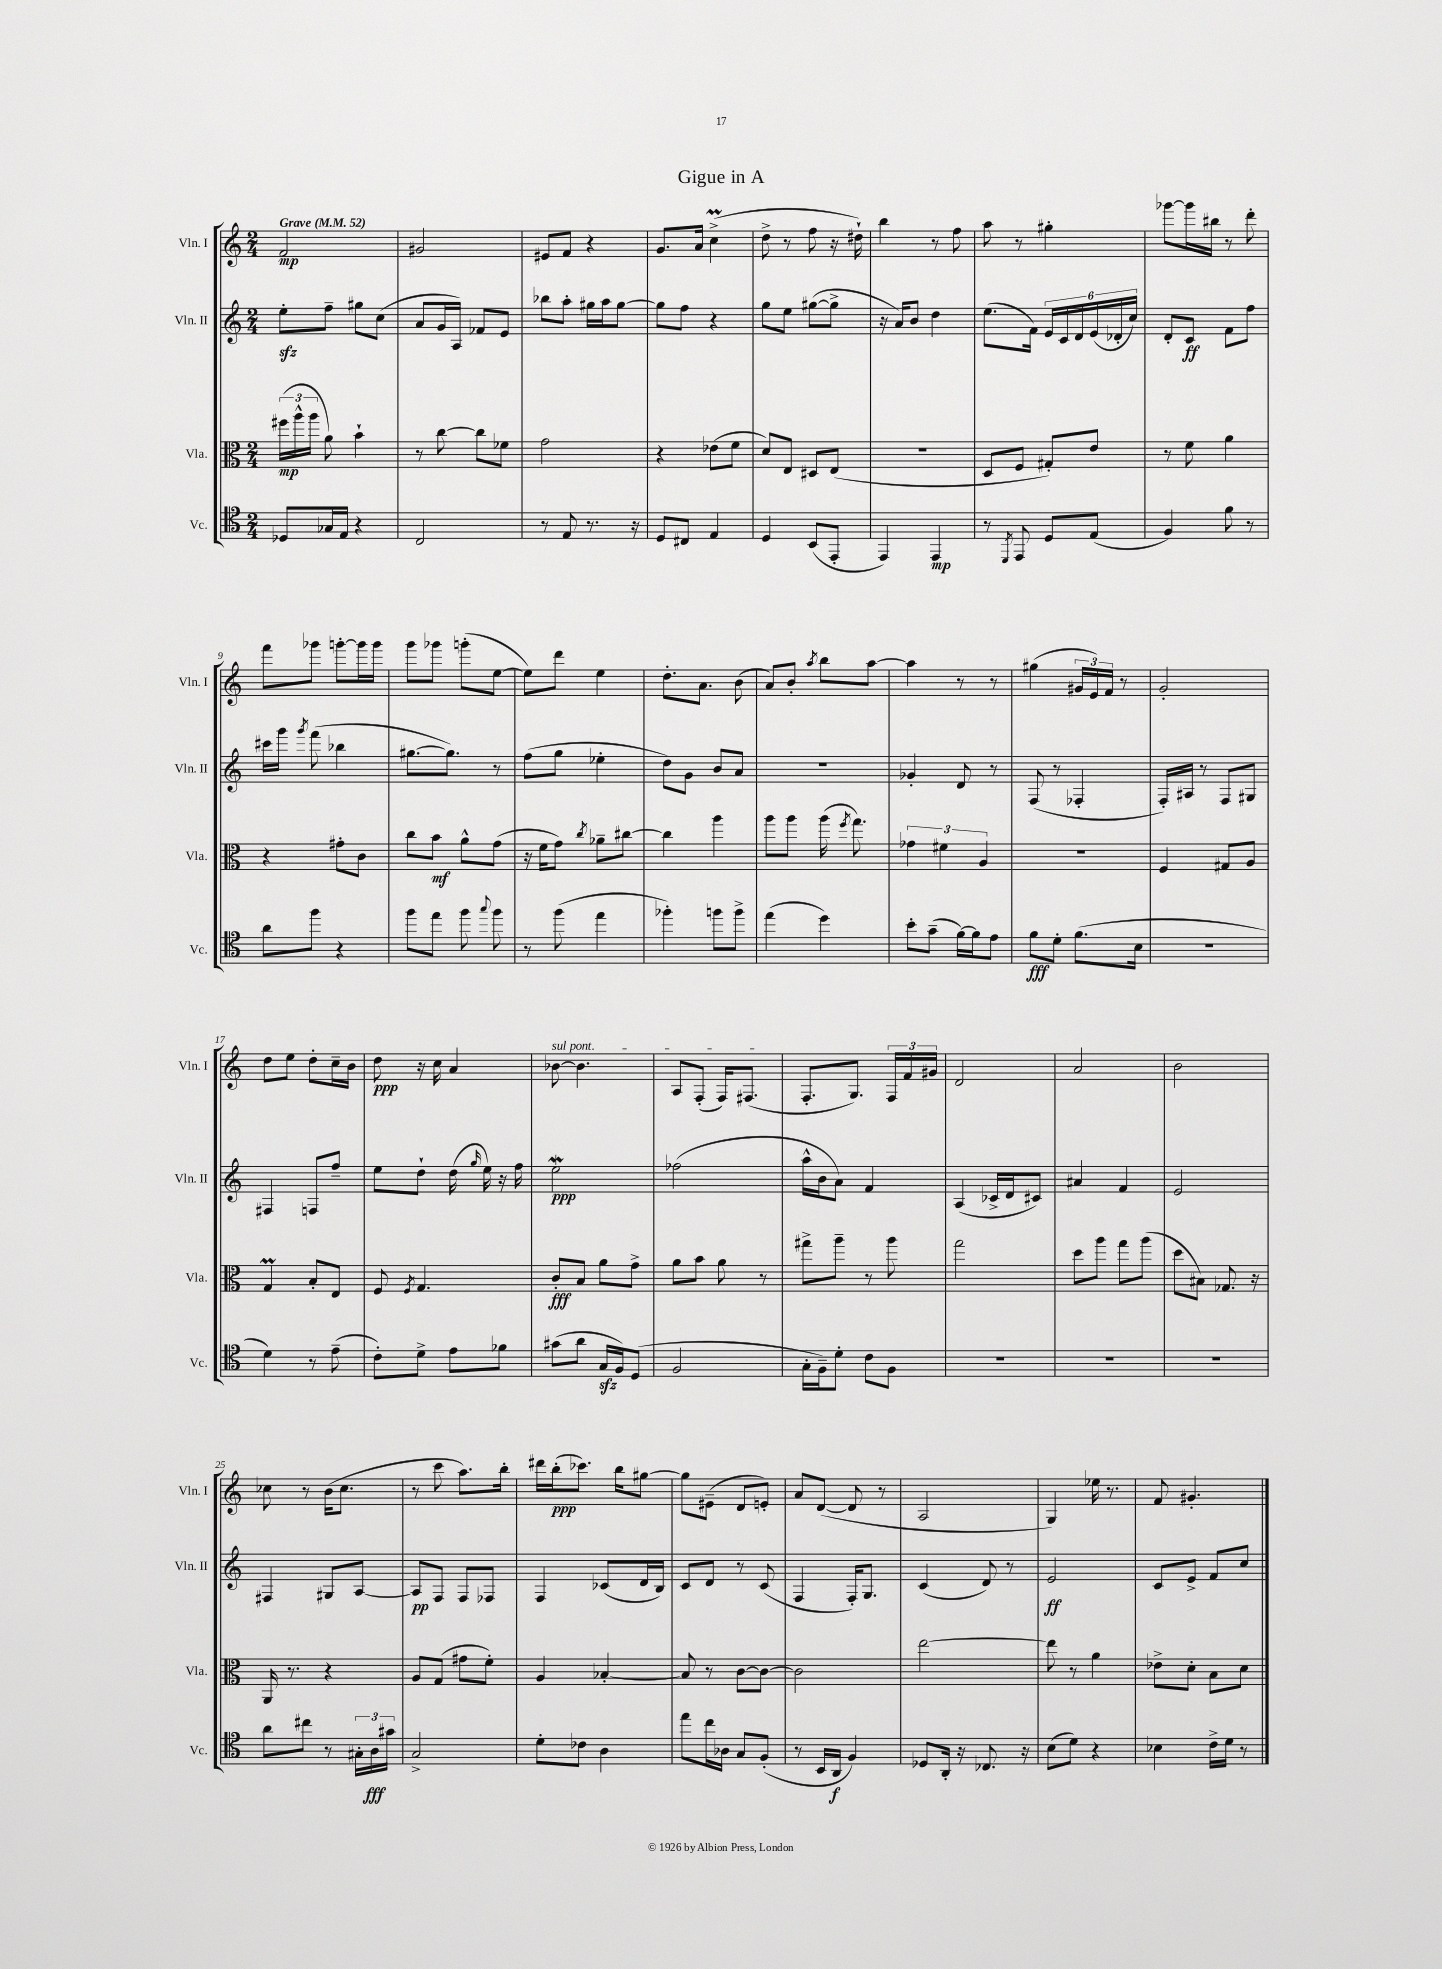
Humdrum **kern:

**kern	**dynam	**kern	**dynam	**kern	**dynam	**kern	**dynam
*part4	*part4	*part3	*part3	*part2	*part2	*part1	*part1
*staff4	*staff4	*staff3	*staff3	*staff2	*staff2	*staff1	*staff1
*I"Vc.	*	*I"Vla.	*	*I"Vln. II	*	*I"Vln. I	*
*I'Vc.	*	*I'Vla.	*	*I'Vln. II	*	*I'Vln. I	*
*clefC4	*	*clefC3	*	*clefG2	*	*clefG2	*
*k[]	*	*k[]	*	*k[]	*	*k[]	*
*M2/4	*	*M2/4	*	*M2/4	*	*M2/4	*
*MM52	*	*MM52	*	*MM52	*	*MM52	*
=1	=1	=1	=1	=1	=1	=1	=1
!	!	!	!	!	!	!LO:TX:a:B:t=Grave	!
8D-X/L	.	(24ff#X\LL	mp	8eezz'\L	.	2f/	mp
.	.	24aa^^\	.	.	.	.	.
.	.	24aa\JJ	.	.	.	.	.
16G-X/L	.	8a\)	.	8ff~\J	.	.	.
16E/JJ	.	.	.	.	.	.	.
4r	.	4b`\	.	8gg#X\L	.	.	.
.	.	.	.	(8cc\J	.	.	.
=2	=2	=2	=2	=2	=2	=2	=2
2C/	.	8r	.	8a/L	.	2g#X/	.
.	.	[8cc\	.	16g/L	.	.	.
.	.	.	.	16A/JJ)	.	.	.
.	.	8cc\L]	.	8f-X/L	.	.	.
.	.	8f-X\J	.	8e/J	.	.	.
=3	=3	=3	=3	=3	=3	=3	=3
8r	.	2g\	.	8bb-X\L	.	8e#X/L	.
8E/	.	.	.	8aa'\J	.	8f/J	.
8.r	.	.	.	16gg#X\LL	.	4r	.
.	.	.	.	16aa\J	.	.	.
.	.	.	.	[8gg#\J	.	.	.
16r	.	.	.	.	.	.	.
=4	=4	=4	=4	=4	=4	=4	=4
8D/L	.	4r	.	8gg#\L]	.	8.g/L	.
8C#X/J	.	.	.	8ff\J	.	.	.
.	.	.	.	.	.	16a/Jk	.
4E/	.	(8e-X\L	.	4r	.	(4ccM^\	.
.	.	8f\J	.	.	.	.	.
=5	=5	=5	=5	=5	=5	=5	=5
4D/	.	8d/L)	.	8gg\L	.	8dd^\	.
.	.	8E/J	.	8ee\J	.	8r	.
(8BB/L	.	8D#X/L	.	([8gg#X\L	.	8ff\	.
8EE'/J	.	(8E/J	.	8gg#^\J]	.	16r	.
.	.	.	.	.	.	16dd#X`\)	.
=6	=6	=6	=6	=6	=6	=6	=6
4EE/)	.	2r	.	16r	.	4bb\	.
.	.	.	.	16a/KL)	.	.	.
.	.	.	.	8b/J	.	.	.
4EE/	mp	.	.	4dd\	.	8r	.
.	.	.	.	.	.	8ff\	.
=7	=7	=7	=7	=7	=7	=7	=7
8r	.	8D/L	.	(8.ee\L	.	8aa\	.
8qDD/	.	.	.	.	.	.	.
8EE/	.	8F/J	.	.	.	8r	.
.	.	.	.	16f\Jk)	.	.	.
8D/L	.	8G#X'/L)	.	24e/LL	.	4gg#X'\	.
.	.	.	.	24c/	.	.	.
.	.	.	.	24d/	.	.	.
(8E/J	.	8e/J	.	(24e/	.	.	.
.	.	.	.	24d-X'/	.	.	.
.	.	.	.	24cc/JJ)	.	.	.
=8	=8	=8	=8	=8	=8	=8	=8
4F/)	.	8r	.	8d'/L	.	[8ggg-X\L	.
.	.	8f\	.	8c/J	ff	16ggg-\L]	.
.	.	.	.	.	.	16bb#X\JJ	.
8f\	.	4a\	.	8f\L	.	8r	.
8r	.	.	.	8ff\J	.	8ddd'\	.
!!LO:LB:g=z
=9	=9	=9	=9	=9	=9	=9	=9
8a\L	.	4r	.	16ccc#X\LL	.	8fff\L	.
.	.	.	.	16ggg\JJ	.	.	.
.	.	.	.	8qggg/	.	.	.
8ff\J	.	.	.	(8fff\	.	8ggg-X\J	.
4r	.	8g#X'\L	.	4bb-X\	.	[8gggn'\L	.
.	.	8c\J	.	.	.	16ggg\L]	.
.	.	.	.	.	.	16ggg\JJ	.
=10	=10	=10	=10	=10	=10	=10	=10
8ff\L	.	8cc\L	.	[8.gg#X\L	.	8ggg\L	.
8ee\J	.	8b\J	mf	.	.	8ggg-X\J	.
.	.	.	.	8.gg#\J])	.	.	.
8ff\	.	8a^^\L	.	.	.	(8gggn'\L	.
8qqgg/	.	.	.	.	.	.	.
8ff\	.	(8g\J	.	8r	.	[8ee\J	.
=11	=11	=11	=11	=11	=11	=11	=11
8r	.	16r	.	(8ff\L	.	8ee\L])	.
.	.	16f\KL	.	.	.	.	.
(8ff\	.	8g\J)	.	8gg\J	.	8ddd\J	.
.	.	8qcc/	.	.	.	.	.
4ee\	.	8a-X~\L	.	4ee-X'\	.	4ee\	.
.	.	[8cc#X\J	.	.	.	.	.
=12	=12	=12	=12	=12	=12	=12	=12
4ff-X'\)	.	4cc#\]	.	8dd\L)	.	8.dd'\L	.
.	.	.	.	8g\J	.	.	.
.	.	.	.	.	.	8.a\J	.
8ffn\L	.	4aa\	.	8b/L	.	.	.
8ff^\J	.	.	.	8a/J	.	(8b\	.
=13	=13	=13	=13	=13	=13	=13	=13
(4ee\	.	8aa\L	.	2r	.	8a/L)	.
.	.	8aa\J	.	.	.	8b'/J	.
.	.	.	.	.	.	8qaa/	.
4dd\)	.	(16aa\	.	.	.	8bb\L	.
.	.	8qff/	.	.	.	.	.
.	.	8.gg\)	.	.	.	.	.
.	.	.	.	.	.	[8aa\J	.
=14	=14	=14	=14	=14	=14	=14	=14
8b'\L	.	6g-X\	.	4g-X'/	.	4aa\]	.
(8g~\J	.	.	.	.	.	.	.
.	.	6f#X\	.	.	.	.	.
[16f\LL)	.	.	.	8d/	.	8r	.
16f\J]	.	.	.	.	.	.	.
.	.	6A/	.	.	.	.	.
8e\J	.	.	.	8r	.	8r	.
=15	=15	=15	=15	=15	=15	=15	=15
8f\L	fff	2r	.	(8F/	.	(4gg#X\	.
8d'\J	.	.	.	8r	.	.	.
(8.f\L	.	.	.	4F-X'/	.	24g#X/LL	.
.	.	.	.	.	.	24e/)	.
.	.	.	.	.	.	24f/JJ	.
.	.	.	.	.	.	8r	.
16B\Jk	.	.	.	.	.	.	.
=16	=16	=16	=16	=16	=16	=16	=16
2r	.	4F/	.	16F'/LL)	.	2g'/	.
.	.	.	.	16A#X/JJ	.	.	.
.	.	.	.	8r	.	.	.
.	.	8G#X/L	.	8F/L	.	.	.
.	.	8A/J	.	8G#X/J	.	.	.
!!LO:LB:g=z
=17	=17	=17	=17	=17	=17	=17	=17
4d\)	.	4GM/	.	4F#X/	.	8dd\L	.
.	.	.	.	.	.	8ee\J	.
8r	.	8B'/L	.	8Fn/L	.	8dd'\L	.
(8e~\	.	8E/J	.	8ff~/J	.	16cc~\L	.
.	.	.	.	.	.	16b\JJ	.
=18	=18	=18	=18	=18	=18	=18	=18
8c'\L)	.	8F/	.	8ee\L	.	8dd\	ppp
.	.	8qF/	.	.	.	.	.
8d^\J	.	4.G/	.	8dd`\J	.	16r	.
.	.	.	.	.	.	16cc\	.
8e\L	.	.	.	(16dd\	.	4a/	.
.	.	.	.	16qqgg/	.	.	.
.	.	.	.	16ee\)	.	.	.
8f-X\J	.	.	.	16r	.	.	.
.	.	.	.	16ff\	.	.	.
=19	=19	=19	=19	=19	=19	=19	=19
!	!	!	!	!	!	!LO:TX:a:i:t=sul pont.	!
(8g#X\L	.	8c'/L	fff	2eeW\	ppp	[8b-X\	.
8a\J	.	8B/J	.	.	.	4.b-\]	.
16Gzz/LL	.	8a\L	.	.	.	.	.
16F/J)	.	.	.	.	.	.	.
(8D/J	.	8g^\J	.	.	.	.	.
=20	=20	=20	=20	=20	=20	=20	=20
2F/	.	8a\L	.	(2ff-X\	.	8A/L	.
.	.	8b\J	.	.	.	(8F'/J	.
.	.	8a\	.	.	.	16F/KL)	.
.	.	.	.	.	.	(8.F#X/J	.
.	.	8r	.	.	.	.	.
=21	=21	=21	=21	=21	=21	=21	=21
16G'\LL	.	8gg#X^\L	.	16aa^^\LL	.	8.F'/L	.
16F~\J)	.	.	.	16b\J	.	.	.
8d'\J	.	8aa~\J	.	8a\J)	.	.	.
.	.	.	.	.	.	8.G/J)	.
8c\L	.	8r	.	4f/	.	.	.
8F\J	.	8aa\	.	.	.	24F/LL	.
.	.	.	.	.	.	24f/	.
.	.	.	.	.	.	24g#X/JJ	.
=22	=22	=22	=22	=22	=22	=22	=22
2r	.	2gg\	.	(4A/	.	2d/	.
.	.	.	.	16c-X^/LL	.	.	.
.	.	.	.	16d/J	.	.	.
.	.	.	.	8c#X/J)	.	.	.
=23	=23	=23	=23	=23	=23	=23	=23
2r	.	8dd\L	.	4a#X/	.	2a/	.
.	.	8aa\J	.	.	.	.	.
.	.	8gg\L	.	4f/	.	.	.
.	.	(8aa\J	.	.	.	.	.
=24	=24	=24	=24	=24	=24	=24	=24
2r	.	8dd\L	.	2e/	.	2b\	.
.	.	8B#X\J)	.	.	.	.	.
.	.	8.G-X/	.	.	.	.	.
.	.	16r	.	.	.	.	.
!!LO:LB:g=z
=25	=25	=25	=25	=25	=25	=25	=25
8a\L	.	16AA/	.	4F#X/	.	8cc-X\	.
.	.	8.r	.	.	.	.	.
8cc#X\J	.	.	.	.	.	8r	.
8r	.	4r	.	8G#X/L	.	(16b\KL	.
.	.	.	.	.	.	8.cc-\J	.
24G#X'\LL	.	.	.	[8A/J	.	.	.
24A\	fff	.	.	.	.	.	.
24g#X\JJ	.	.	.	.	.	.	.
=26	=26	=26	=26	=26	=26	=26	=26
2G^/	.	8A/L	.	8A/L]	pp	8r	.
.	.	(8G/J	.	8F/J	.	8ccc\	.
.	.	8g#X\L	.	8F/L	.	8.aa\L)	.
.	.	8f'\J)	.	8F-X/J	.	.	.
.	.	.	.	.	.	16bb'\Jk	.
=27	=27	=27	=27	=27	=27	=27	=27
8d'\L	.	4A/	.	4F/	.	16ddd#X\LL	.
.	.	.	.	.	.	(16bb'\J	ppp
8c-X\J	.	.	.	.	.	8.ccc-X\J)	.
4A\	.	[4B-X'/	.	(8c-X/L	.	.	.
.	.	.	.	.	.	16bb\KL	.
.	.	.	.	16d/L	.	[8gg#X\J	.
.	.	.	.	16B/JJ)	.	.	.
=28	=28	=28	=28	=28	=28	=28	=28
8ee\L	.	8B-/]	.	8c/L	.	8gg#\L]	.
16cc\L	.	8r	.	8d/J	.	(8e#X~\J	.
16A-X\JJ	.	.	.	.	.	.	.
8G/L	.	[8c\L	.	8r	.	8d/L	.
(8F'/J	.	8c\J_	.	(8c/	.	8en'/J)	.
=29	=29	=29	=29	=29	=29	=29	=29
8r	.	2c\]	.	4F/	.	8a/L	.
16BB/LL	.	.	.	.	.	([8d/J	.
16AA/JJ	f	.	.	.	.	.	.
4F/)	.	.	.	16F'/KL)	.	8d/]	.
.	.	.	.	8.G/J	.	.	.
.	.	.	.	.	.	8r	.
=30	=30	=30	=30	=30	=30	=30	=30
8D-X/L	.	[2ee\	.	(4c/	.	2A/	.
16AA'/Jk	.	.	.	.	.	.	.
16r	.	.	.	.	.	.	.
8.C-X/	.	.	.	8d/)	.	.	.
.	.	.	.	8r	.	.	.
16r	.	.	.	.	.	.	.
=31	=31	=31	=31	=31	=31	=31	=31
(8B\L	.	8ee\]	.	2e/	ff	4G/)	.
8d\J)	.	8r	.	.	.	.	.
4r	.	4a\	.	.	.	16ee-X\	.
.	.	.	.	.	.	8.r	.
=32	=32	=32	=32	=32	=32	=32	=32
4B-X\	.	8e-X^\L	.	8c/L	.	8f/	.
.	.	8d'\J	.	8e^/J	.	4.g#X'/	.
16c^\LL	.	8B\L	.	8f/L	.	.	.
16d\JJ	.	.	.	.	.	.	.
8r	.	8d\J	.	8cc/J	.	.	.
==	==	==	==	==	==	==	==
*-	*-	*-	*-	*-	*-	*-	*-
